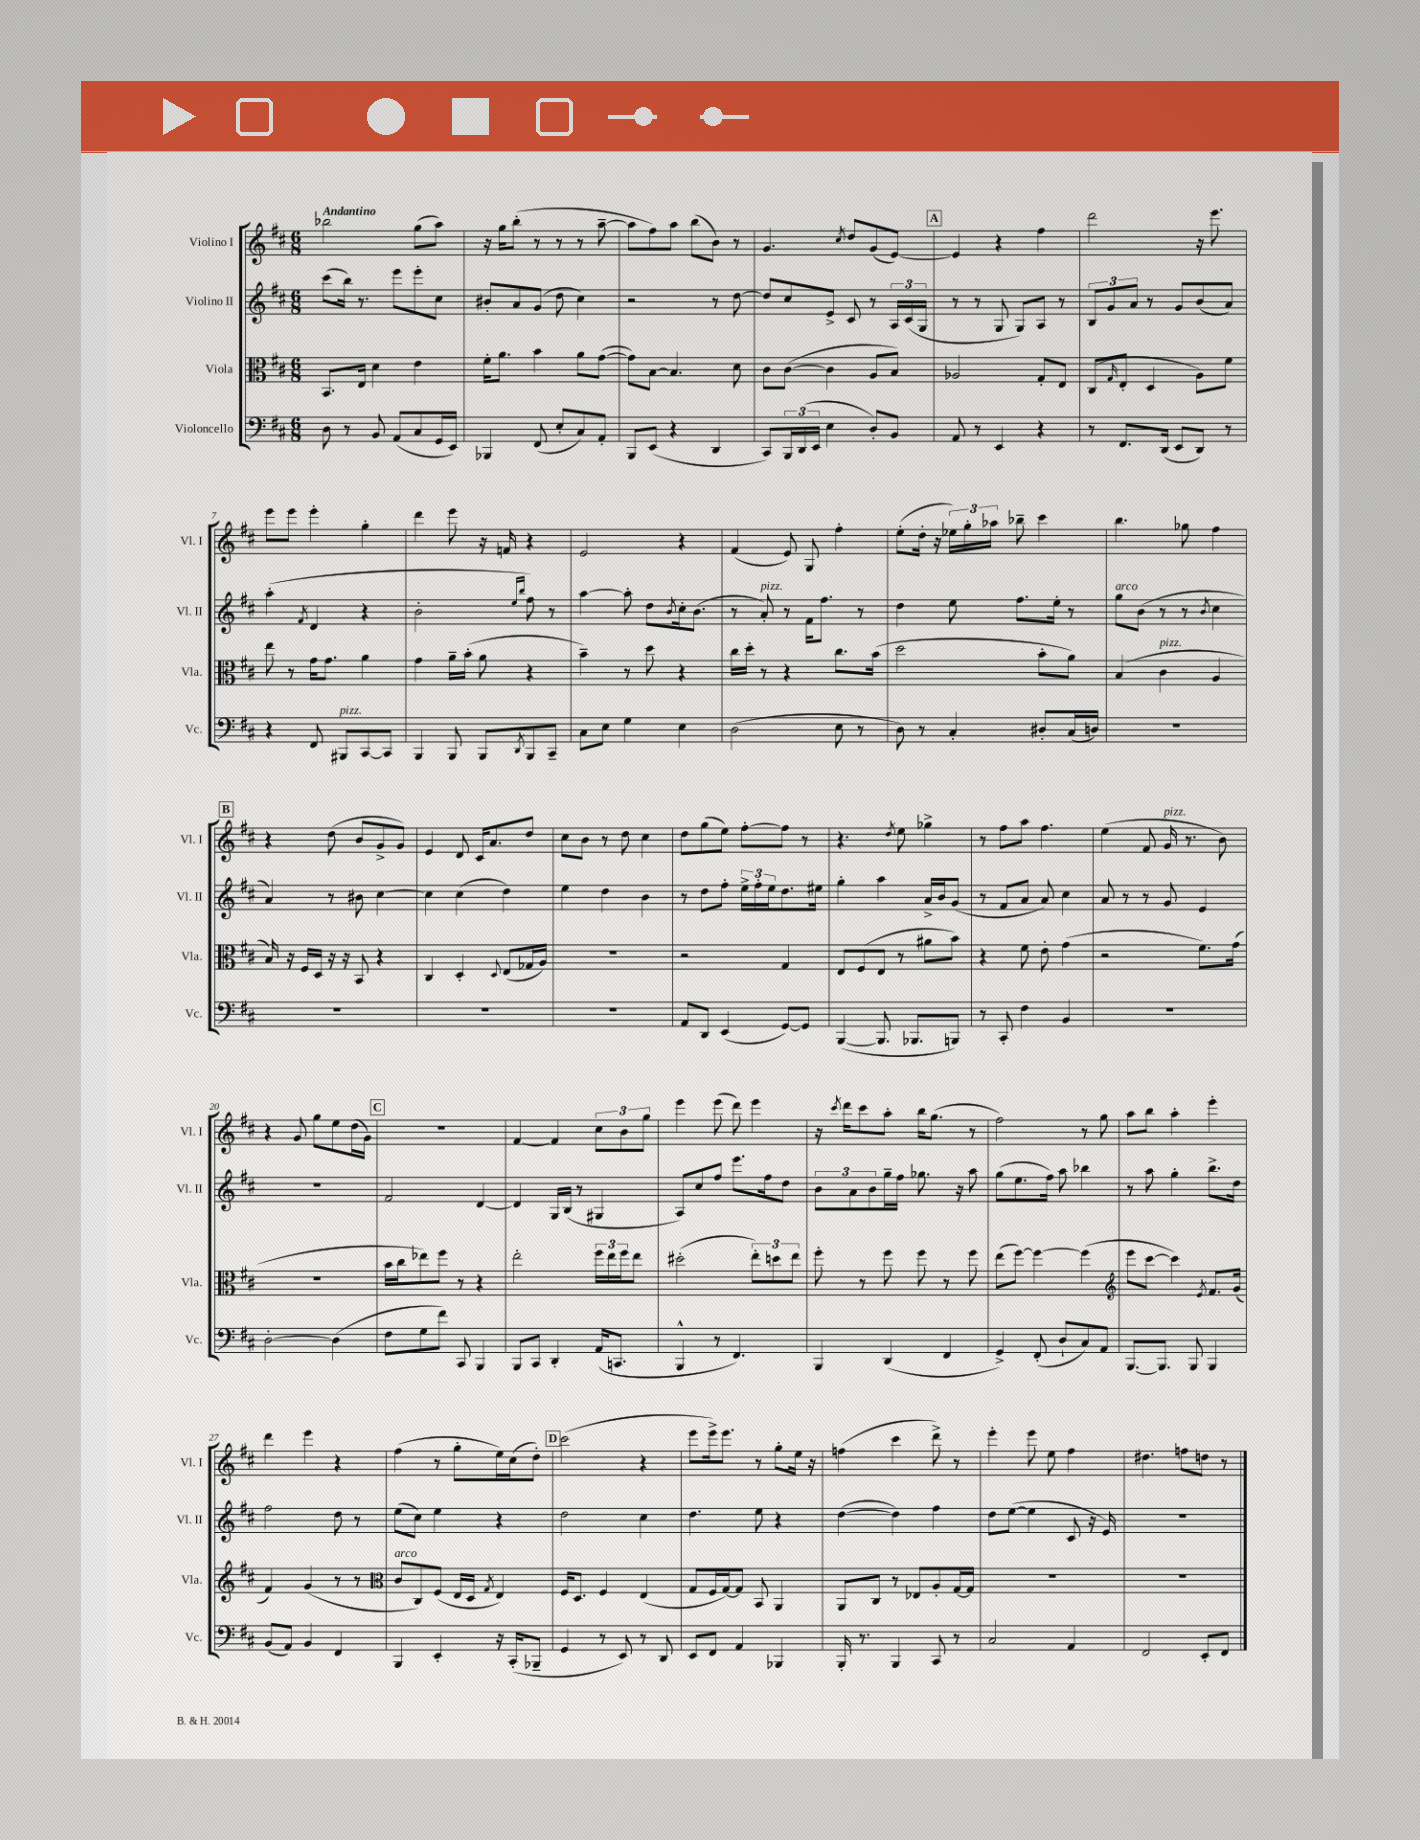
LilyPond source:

<<
\new StaffGroup <<
\new Staff = "s0" \with { instrumentName = "Violino I" shortInstrumentName = "Vl. I" } {
    \clef treble \key d \major \numericTimeSignature \time 6/8 \tempo "Andantino"
    bes''2 g''8( a''8) |
    r16 g''16 b''8-.( r8 r8 r8 a''8~-- |
    a''8 fis''8) a''8 b''8( b'8) r8 |
    g'4. \acciaccatura { cis''8 } d''8 g'8( e'8~) |
    \mark \markup { \box "A" } e'4 r4 fis''4 |
    d'''2 r16 e'''8. |
    e'''8 e'''8 e'''4-. g''4-. |
    d'''4 e'''8 r16 f'16 r4 |
    e'2 r4 |
    fis'4( e'8) g8 fis''4-. |
    e''8-.( d''16-. r16 \tuplet 3/2 { ees''16) g''16-. aes''16 } bes''8-- cis'''4 |
    b''4. ges''8 fis''4 |
    \mark \markup { \box "B" } r4 d''8( b'8 g'8-> g'8) |
    e'4 d'8 cis'16 a'8. d''8 |
    cis''8 b'8 r8 d''8 cis''4 |
    d''8 g''8( e''8) fis''8~-. fis''8 r8 |
    r4. \acciaccatura { d''8 } e''8 ges''4-> |
    r8 fis''8 a''8 fis''4. |
    e''4( fis'8 g'16^\markup { \italic "pizz." } r8. b'8) |
    r4 g'8 g''8 e''8 d''16( g'16) |
    \mark \markup { \box "C" } R2. |
    fis'4~ fis'4 \tuplet 3/2 { cis''8 b'8 g''8 } |
    e'''4 e'''8( d'''8) e'''4 |
    r16 \acciaccatura { cis'''8 } d'''16 cis'''8 a''8-. b''16 g''8.( r8 |
    fis''2) r8 g''8 |
    a''8 b''8 a''4-. e'''4-. |
    d'''4 e'''4 r4 |
    fis''4( r8 g''8-. e''16) cis''16( d''8-.) |
    \mark \markup { \box "D" } cis'''2( r4 |
    e'''8 e'''16->) e'''8. r8 g''8-. e''16 r16 |
    f''4( cis'''4 d'''8->) r8 |
    e'''4-. e'''8 e''8 fis''4 |
    dis''4. f''8 d''8 r8 \bar "|." |
}
\new Staff = "s1" \with { instrumentName = "Violino II" shortInstrumentName = "Vl. II" } {
    \clef treble \key d \major \numericTimeSignature \time 6/8
    cis'''8( b''16) r8. e'''8 e'''8-. cis''8 |
    bis'8-. a'8 g'8( d''8 cis''4) |
    r2 r8 d''8~ |
    d''8 cis''8 e'8-> cis'8 r8 \tuplet 3/2 { a16 cis'16( g16 } |
    \mark \markup { \box "A" } r8 r8 g8 g8) a8 r8 |
    \tuplet 3/2 { b8 g'8 a'8 } r8 g'8 b'8( a'8) |
    a''4-.( \acciaccatura { fis'8 } d'4 r4 |
    b'2-. \grace { e''16 b''16 } fis''8) r8 |
    a''4~ a''8-. d''8 \acciaccatura { b'8 } cis''16-. b'8.( |
    r8 a'8-.^\markup { \italic "pizz." }) r8 fis'16 fis''8. r8 |
    d''4 e''8 fis''8. e''16-. r8 |
    g''8^\markup { \italic "arco" } b'8( r8 r8 \acciaccatura { b'8 } cis''4 |
    \mark \markup { \box "B" } a'4) r8 bis'8 cis''4~ |
    cis''4 cis''4( d''4) |
    e''4 d''4 b'4 |
    r8 d''8 fis''8-. \tuplet 3/2 { e''16-> fis''16-. e''16 } d''8. eis''16 |
    g''4-. a''4 a'16-> b'16 g'8( |
    r8 fis'8 a'8 a'8) cis''4 |
    a'8 r8 r8 g'8 e'4 |
    R2. |
    \mark \markup { \box "C" } fis'2 d'4~ |
    d'4 g16 b16( r8 gis4 |
    a8) cis''8 fis''8 e'''8. fis''16 d''8 |
    \tuplet 3/2 { b'8 a'8 b'8 } g''16-- fis''16 ges''8. r16 a''8 |
    g''8( e''8. fis''16) a''8 bes''4 |
    r8 a''8 g''4-. b''8.-> d''16 |
    fis''2 d''8 r8 |
    e''8( cis''8) e''4 r4 |
    \mark \markup { \box "D" } d''2 cis''4 |
    d''4. e''8 r4 |
    d''4~( d''4) fis''4 |
    d''8 e''8~( e''4 cis'8 r16 e'16) |
    R2. \bar "|." |
}
\new Staff = "s2" \with { instrumentName = "Viola" shortInstrumentName = "Vla." } {
    \clef alto \key d \major \numericTimeSignature \time 6/8
    b,8. e16 d'4 e'4 |
    fis'16-. a'8. b'4 a'8 g'8~( |
    g'8) b8~ b4. d'8 |
    cis'8 cis'8~( cis'4 a8 b8) |
    \mark \markup { \box "A" } aes2 g8-. e8 |
    cis8( \grace { g16 } e8-. d4 a8) fis'8 |
    e''8 r8 g'16 g'8. a'4 |
    g'4 a'16-- b'16-.( a'8 r4 |
    b'4--) r8 d''8 r4 |
    cis''16 d''16-. r8 r4 cis''8. b'16( |
    d''2 b'8-. a'8) |
    b4( cis'4^\markup { \italic "pizz." } a4 |
    \mark \markup { \box "B" } b16) r16 fis16 d16 r16 r16 b,8 r4 |
    cis4 d4-. \appoggiatura { d8 } e8( ges16 a16) |
    R2. |
    r2 g4 |
    e8 fis8( e8 r8 ais'8 b'8) |
    r4 fis'8 e'8-. g'4( |
    r2 fis'8.) g'16( |
    R2. |
    \mark \markup { \box "C" } b'16 cis''16 ees''8) fis''8 r8 r4 |
    e''2-. \tuplet 3/2 { fis''16 e''16 fis''16 } e''8 |
    dis''2-.( \tuplet 3/2 { e''8-.) d''8 e''8 } |
    fis''8-. r8 fis''8 fis''8 r8 fis''8 |
    e''8( fis''8~) fis''4~ fis''4( |
    \clef treble e'''8 cis'''8~ cis'''4) \acciaccatura { e'8 } fis'8. g'16( |
    fis'4) g'4( r8 r8 |
    \clef alto cis'8^\markup { \italic "arco" } cis8) fis8( e16 d16 \acciaccatura { g8 } e4) |
    \mark \markup { \box "D" } fis16 d8. fis4 e4( |
    g8 fis16 g16~) g8 b,8 a,4 |
    a,8 cis8 r8 ees8 a8-. g16~ g16 |
    R2. |
    R2. \bar "|." |
}
\new Staff = "s3" \with { instrumentName = "Violoncello" shortInstrumentName = "Vc." } {
    \clef bass \key d \major \numericTimeSignature \time 6/8
    d8 r8 b,8 a,8( cis8 g,16 e,16) |
    bes,,4 fis,8( e8-. cis8) a,8-. |
    b,,8 e,8( r4 d,4 |
    cis,8) \tuplet 3/2 { b,,16 d,16( e,16 } e4 d8-.) b,8 |
    \mark \markup { \box "A" } a,8 r8 e,4 r4 |
    r8 fis,8. d,16( e,8 d,8) r8 |
    r4 fis,8 bis,,8^\markup { \italic "pizz." } cis,8~ cis,8 |
    b,,4 b,,8 b,,8 \acciaccatura { d,8 } b,,8 cis,8-- |
    cis8 e8 g4 e4 |
    d2( e8 r8 |
    d8) r8 cis4-. dis8-. cis16( d16) |
    R2. |
    \mark \markup { \box "B" } R2. |
    R2. |
    R2. |
    a,8 d,8 e,4( g,8~) g,8 |
    b,,4~( b,,8. bes,,8. b,,8) |
    r8 cis,8-. fis4 b,4 |
    R2. |
    d2~-. d4( |
    \mark \markup { \box "C" } fis8 g8 fis'8) cis,8 b,,4 |
    b,,8 cis,8 d,4-. a,16( c,8. |
    b,,4-^ r8 fis,4.) |
    b,,4 d,4( fis,4 |
    g,4->) fis,8-.( d8-! cis8) a,8 |
    b,,8.~ b,,8. b,,8 b,,4 |
    b,8( a,8) b,4 fis,4 |
    b,,4 e,4-. r16 cis,16-.( bes,,8-- |
    \mark \markup { \box "D" } g,4 r8 e,8) r8 d,8 |
    e,8 fis,8 a,4 bes,,4 |
    b,,16-. r8. b,,4 cis,8 r8 |
    cis2 a,4 |
    fis,2 e,8-. fis,8 \bar "|." |
}
>>
>>
